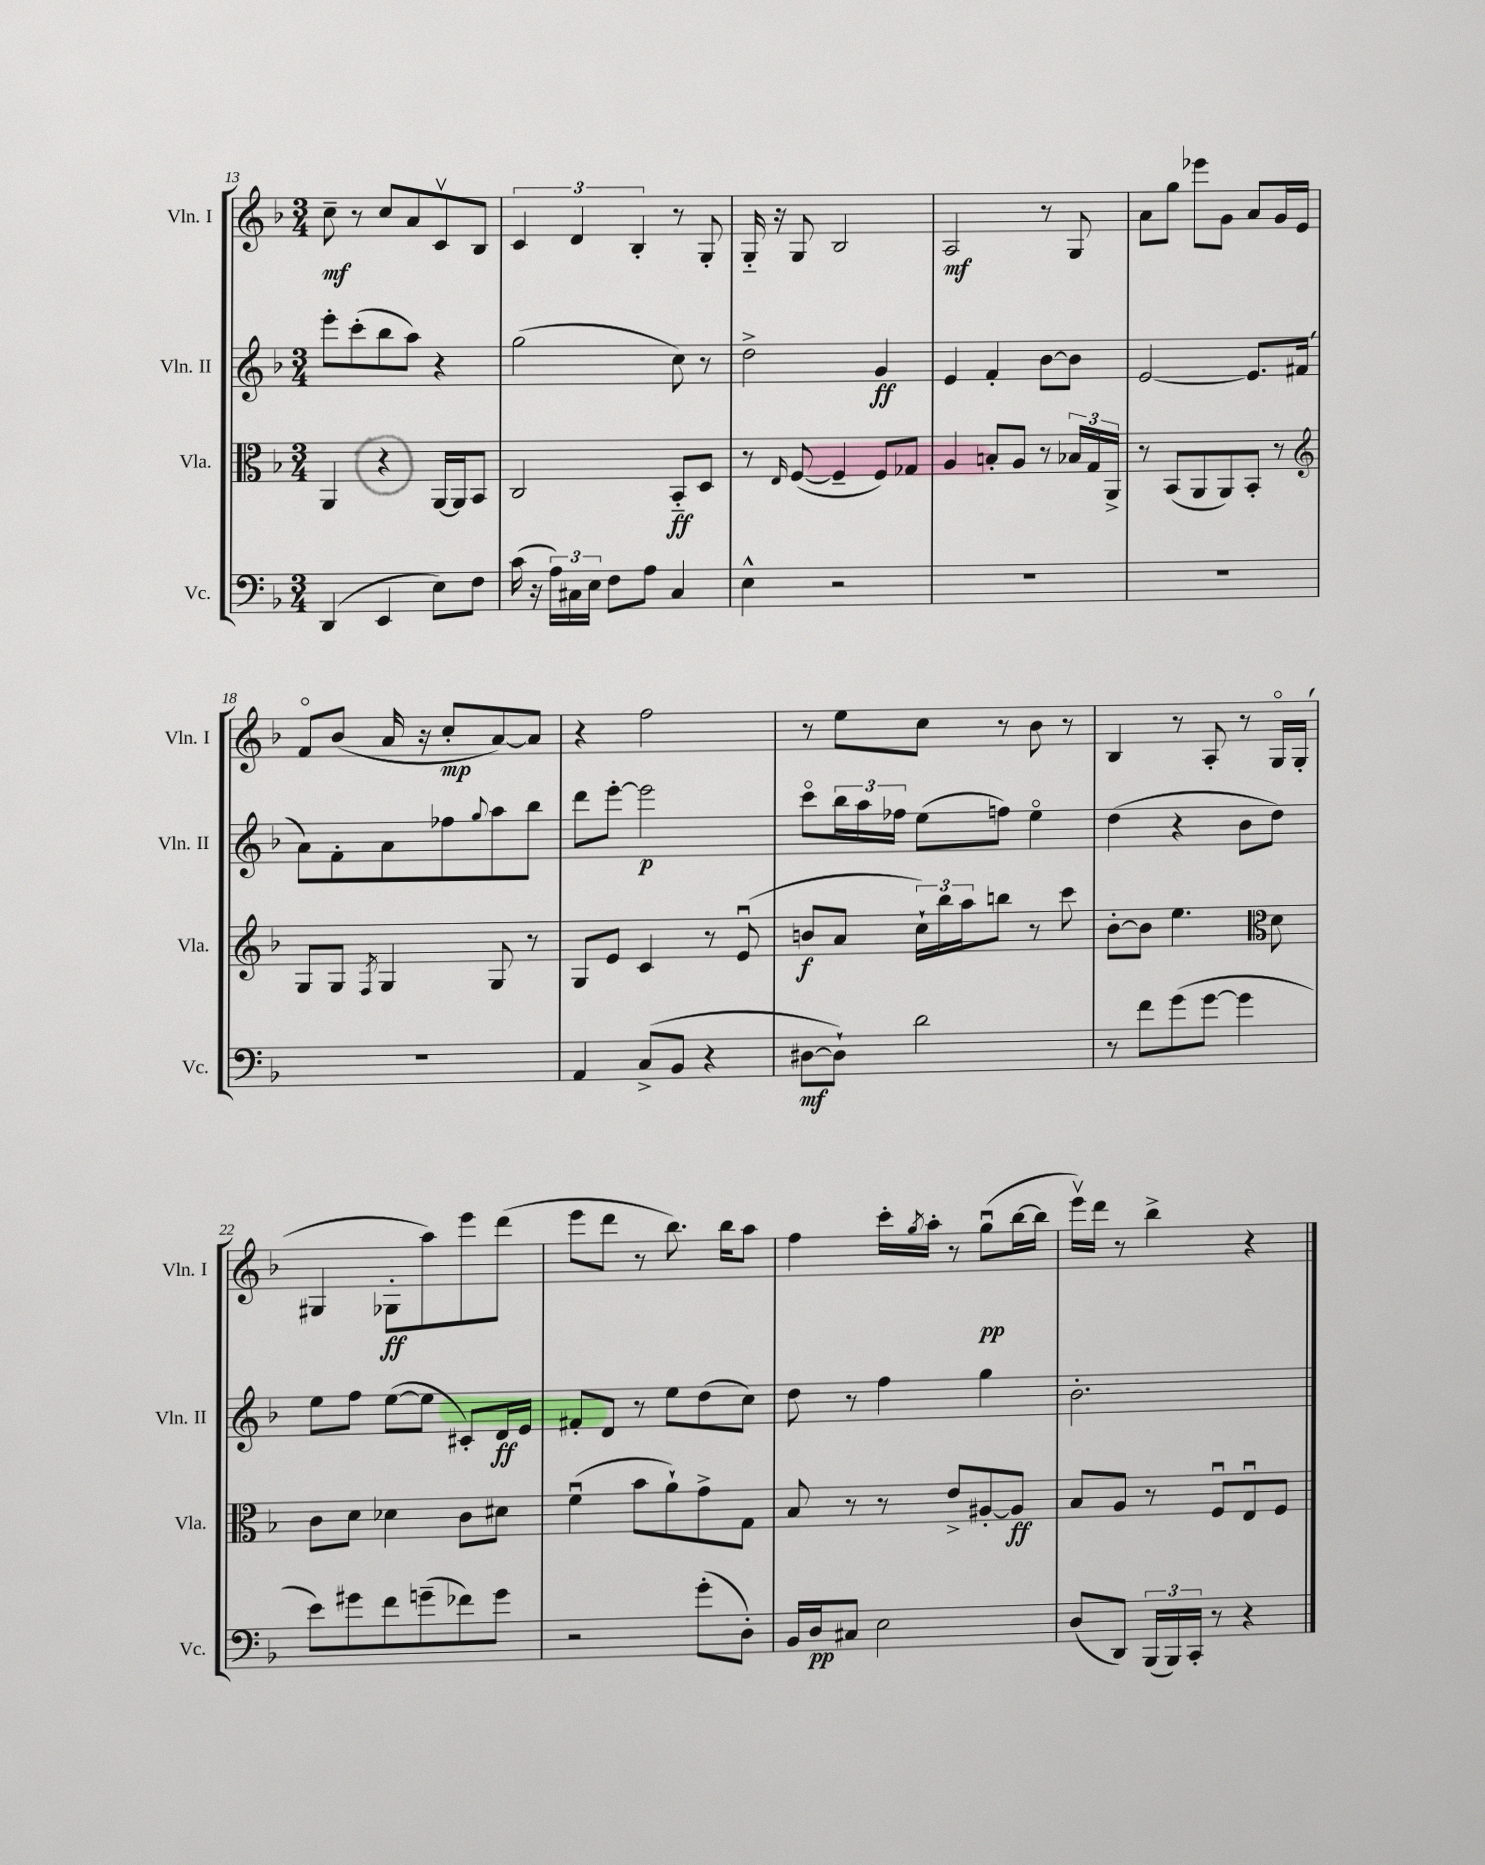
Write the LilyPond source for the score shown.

<<
\new StaffGroup <<
\new Staff = "s0" \with { instrumentName = "Vln. I" shortInstrumentName = "Vln. I" } {
    \clef treble \key f \major \numericTimeSignature \time 3/4
    c''8--\mf r8 c''8 a'8 c'8\upbow bes8 |
    \tuplet 3/2 { c'4 d'4 bes4-. } r8 g8-. |
    g16-_ r16 g8 bes2 |
    a2\mf r8 g8 |
    a'8 g''8 ees'''8 g'8 a'8 g'16 e'16 |
    f'8\flageolet bes'8( a'16 r16 c''8-.\mp a'8~) a'8 |
    r4 f''2 |
    r8 e''8 c''8 r8 bes'8 r8 |
    bes4 r8 a8-. r8 g16\flageolet g16-.( |
    gis4 ges8-.\ff a''8) e'''8 d'''8( |
    e'''8 d'''8 r8 bes''8.) bes''16 a''8 |
    f''4 c'''16-. \acciaccatura { g''8 } a''16-. r8 g''8\downbow\pp( bes''16~ bes''16 |
    e'''16\upbow) d'''16 r8 bes''4-> r4 \bar "|." |
}
\new Staff = "s1" \with { instrumentName = "Vln. II" shortInstrumentName = "Vln. II" } {
    \clef treble \key f \major \numericTimeSignature \time 3/4
    e'''8-. c'''8-.( bes''8 a''8) r4 |
    g''2( c''8) r8 |
    d''2-> g'4\ff |
    e'4 f'4-. bes'8~ bes'8 |
    e'2~ e'8. fis'16( |
    a'8) f'8-. a'8 fes''8 \appoggiatura { g''8 } a''8 bes''8 |
    d'''8 e'''8~-. e'''2\p |
    c'''8\flageolet \tuplet 3/2 { bes''16 a''16 fes''16 } e''8( f''8) e''4\flageolet |
    d''4( r4 bes'8 d''8) |
    e''8 f''8 e''8~( e''8 cis'8-.) d'16\ff e'16 |
    fis'8-. d'8 r8 e''8 d''8( c''8) |
    d''8 r8 f''4 g''4 |
    bes'2.-. \bar "|." |
}
\new Staff = "s2" \with { instrumentName = "Vla." shortInstrumentName = "Vla." } {
    \clef alto \key f \major \numericTimeSignature \time 3/4
    a,4 r4 a,16~ a,16 bes,8 |
    c2 bes,8-_\ff d8 |
    r8 \grace { e16 } f8~( f4-- f8) ges8 |
    a4 b8-. a8 r8 \tuplet 3/2 { bes16 g16 a,16-> } |
    r8 bes,8( a,8 a,8) bes,8-. r8 |
    \clef treble g8 g8 \acciaccatura { f8 } g4 g8 r8 |
    g8 e'8 c'4 r8 e'8\downbow( |
    b'8\f a'8 \tuplet 3/2 { c''16-!) bes''16 a''16 } b''8 r8 c'''8 |
    bes'8~-. bes'8 e''4. \clef alto d'8 |
    c'8 d'8 des'4 c'8 dis'8 |
    f'4\downbow( bes'8 a'8-!) g'8-> g8 |
    bes8 r8 r8 e'8-> ais8~-. ais8\ff |
    bes8 a8 r8 f8\downbow e8\downbow f8 \bar "|." |
}
\new Staff = "s3" \with { instrumentName = "Vc." shortInstrumentName = "Vc." } {
    \clef bass \key f \major \numericTimeSignature \time 3/4
    d,4( e,4 e8) f8 |
    c'16( r16 \tuplet 3/2 { a16) cis16 e16 } f8 a8 cis4 |
    e4-^ r2 |
    R2. |
    R2. |
    R2. |
    a,4 c8->( bes,8 r4 |
    dis8~\mf dis8-!) d'2 |
    r8 f'8 g'8( g'8~ g'4 |
    e'8) gis'8 f'8 g'8--( fes'8) g'8 |
    r2 g'8-.( d8-.) |
    bes,16 d16\pp cis8 e2 |
    d8( d,8) \tuplet 3/2 { bes,,16( bes,,16) c,16-. } r8 r4 \bar "|." |
}
>>
>>
\layout { \context { \Score currentBarNumber = #13 } }
